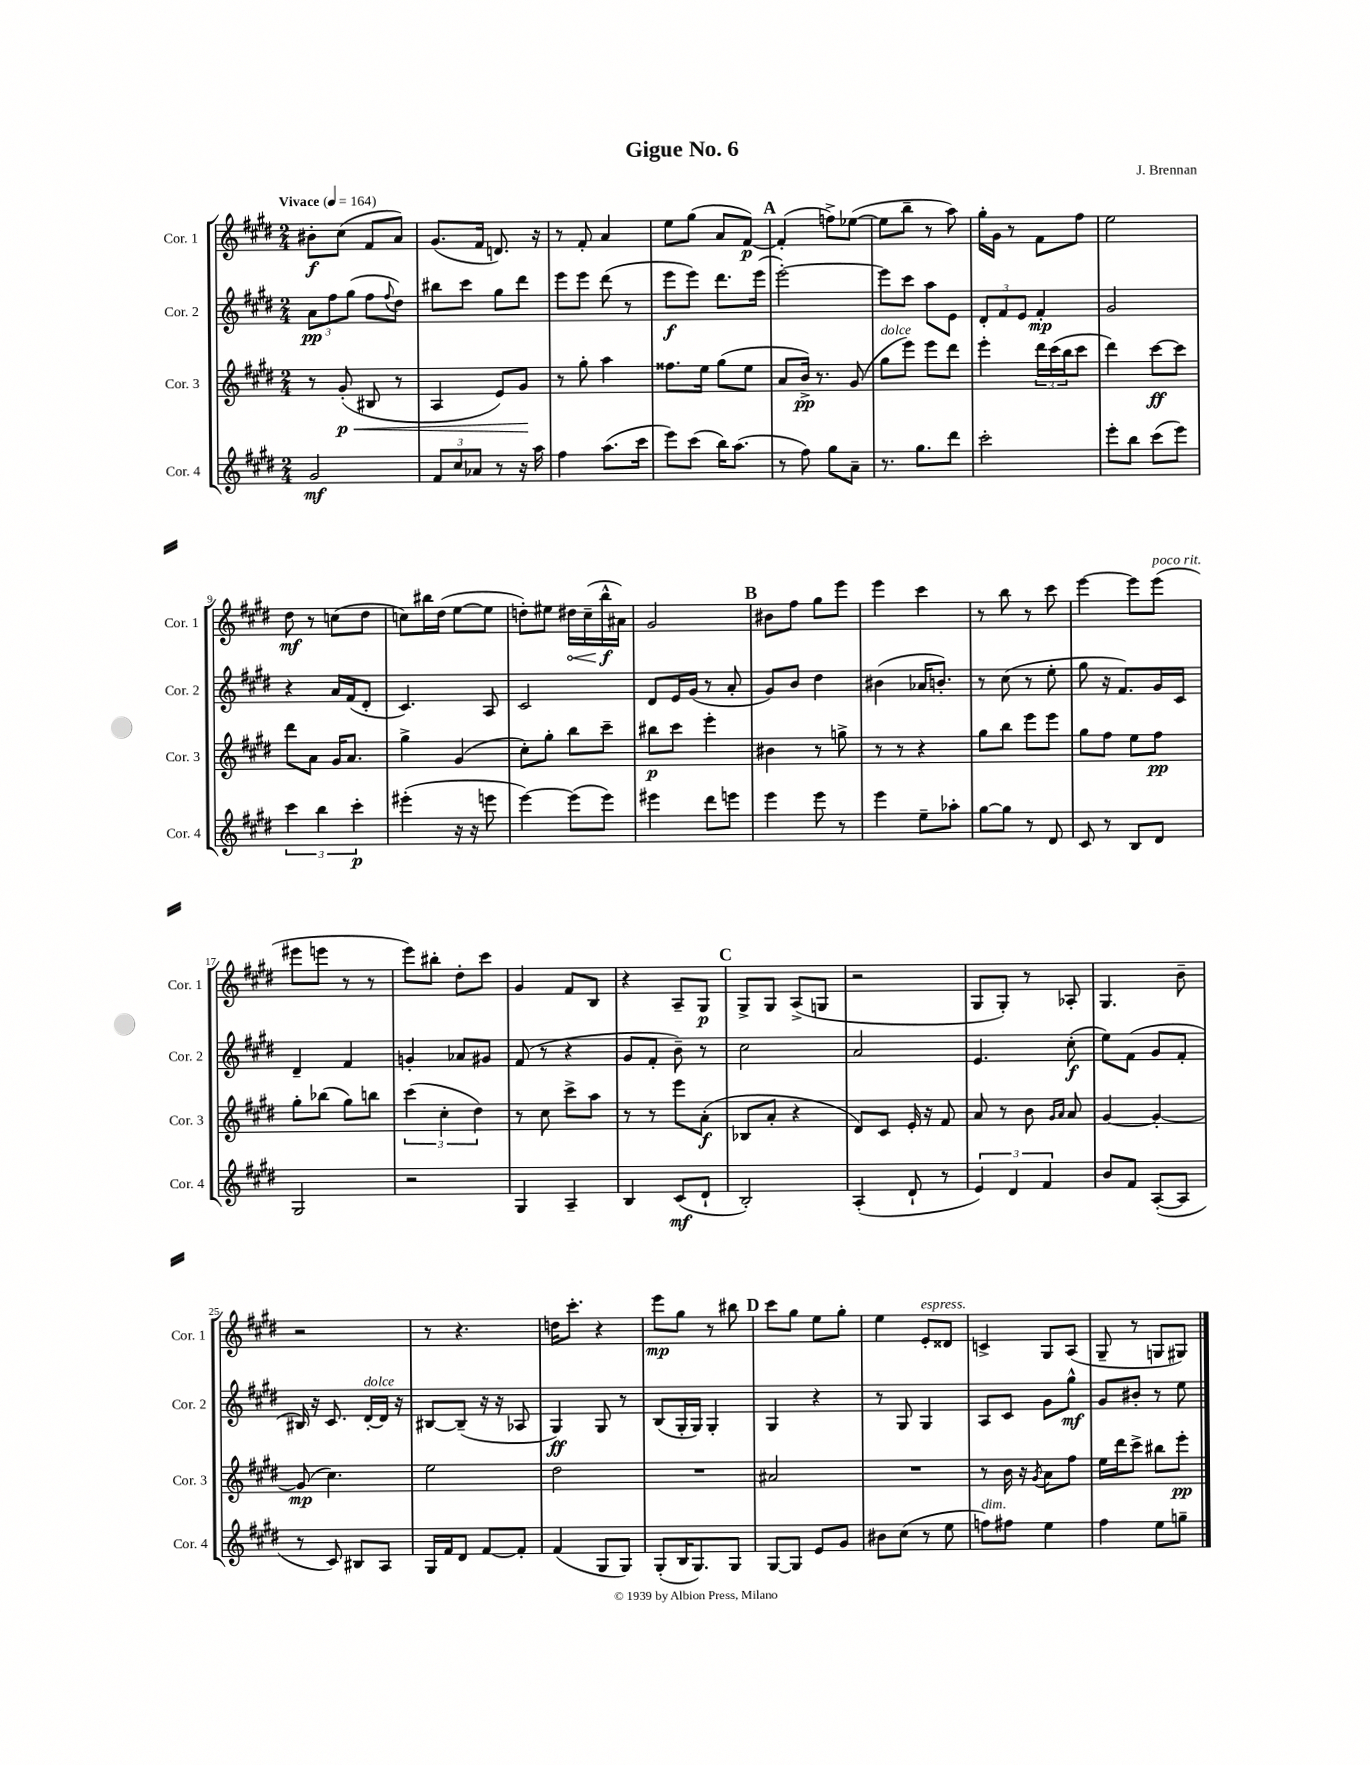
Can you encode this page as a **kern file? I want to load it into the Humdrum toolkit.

**kern	**dynam	**kern	**dynam	**kern	**dynam	**kern	**dynam
*part4	*part4	*part3	*part3	*part2	*part2	*part1	*part1
*staff4	*staff4	*staff3	*staff3	*staff2	*staff2	*staff1	*staff1
*I"Cor. 4	*	*I"Cor. 3	*	*I"Cor. 2	*	*I"Cor. 1	*
*I'Cor. 4	*	*I'Cor. 3	*	*I'Cor. 2	*	*I'Cor. 1	*
*clefG2	*	*clefG2	*	*clefG2	*	*clefG2	*
*k[f#c#g#d#]	*	*k[f#c#g#d#]	*	*k[f#c#g#d#]	*	*k[f#c#g#d#]	*
*M2/4	*	*M2/4	*	*M2/4	*	*M2/4	*
*MM164	*	*MM164	*	*MM164	*	*MM164	*
=1	=1	=1	=1	=1	=1	=1	=1
!	!	!	!	!	!	!LO:TX:a:B:t=Vivace	!
2g#/	mf	8r	.	12a\L	pp	8b#X'\L	f
.	.	.	.	12ff#\	.	.	.
!	!	!	!LO:HP:b	!	!	!	!
.	.	(8g#'/	< p	.	.	(8cc#\J	.
.	.	.	.	(12gg#\J	.	.	.
.	.	8B#X/	.	8ff#\L	.	8f#/L	.
.	.	.	.	8qqff#/	.	.	.
.	.	8r	.	8dd#\J)	.	8a/J)	.
=2	=2	=2	=2	=2	=2	=2	=2
12f#/L	.	4A/	.	8bb#X\L	.	(8.g#/L	.
12cc#/	.	.	.	.	.	.	.
.	.	.	.	8ccc#\J	.	.	.
12a-X/J	.	.	.	.	.	.	.
.	.	.	.	.	.	16f#/Jk	.
8r	.	8e/L)	.	8gg#\L	.	8.dn/)	.
16r	.	8g#/J	.	8ddd#\J	.	.	.
16aa\	.	.	.	.	.	16r	.
.	.	.	[	.	.	.	.
=3	=3	=3	=3	=3	=3	=3	=3
4ff#\	.	8r	.	8eee\L	.	8r	.
.	.	8gg#'\	.	8eee\J	.	8f#'/	.
(8.aa\L	.	4aa\	.	(8ddd#\	.	4a/	.
.	.	.	.	8r	.	.	.
16ccc#\Jk	.	.	.	.	.	.	.
=4	=4	=4	=4	=4	=4	=4	=4
8eee\L)	.	8.ff##X\L	.	8eee\L	f	8ee\L	.
(8ccc#\J	.	.	.	8eee\J)	.	(8gg#\J	.
.	.	16ee\Jk	.	.	.	.	.
16bb\KL)	.	(8gg#\L	.	8.ddd#\L	.	8a/L	.
(8.aa\J	.	.	.	.	.	.	.
.	.	8ee\J	.	.	.	[8f#/J)	p
.	.	.	.	(16eee\Jk	.	.	.
!!LO:REH:place=s1:t=A
=5	=5	=5	=5	=5	=5	=5	=5
8r	.	8a/L	.	[2eee'\)	.	(4f#'/]	.
8ff#\)	.	16b^/Jk)	pp	.	.	.	.
.	.	8.r	.	.	.	.	.
8gg#\L	.	.	.	.	.	8ffn^\L)	.
8a~\J	.	(8g#/	.	.	.	([8ee-X\J	.
=6	=6	=6	=6	=6	=6	=6	=6
!	!	!LO:TX:a:i:t=dolce	!	!	!	!	!
8.r	.	8gg#\L	.	8eee\L]	.	8ee-\L]	.
.	.	8eee\J)	.	8ccc#\J	.	8bb~\J	.
8.gg#\L	.	.	.	.	.	.	.
.	.	8eee\L	.	8aa\L	.	8r	.
8ddd#\J	.	8ddd#\J	.	8e\J	.	8aa\)	.
=7	=7	=7	=7	=7	=7	=7	=7
2ccc#'\	.	4eee'\	.	12d#'/L	.	16gg#'\LL	.
.	.	.	.	.	.	16g#\JJ	.
.	.	.	.	12f#/	.	.	.
.	.	.	.	.	.	8r	.
.	.	.	.	12e/J	.	.	.
.	.	24ddd#\LL	.	4f#'/	mp	8f#\L	.
.	.	(24ccc#\	.	.	.	.	.
.	.	24bb\J	.	.	.	.	.
.	.	8ccc#\J	.	.	.	8ff#\J	.
=8	=8	=8	=8	=8	=8	=8	=8
8eee'\L	.	4ddd#\)	.	2g#/	.	2ee\	.
8bb\J	.	.	.	.	.	.	.
(8ccc#\L	.	[8ccc#\L	ff	.	.	.	.
8eee\J)	.	8ccc#\J]	.	.	.	.	.
!!LO:LB:g=z
=9	=9	=9	=9	=9	=9	=9	=9
6ccc#\	.	8ddd#\L	.	4r	.	8dd#\	mf
.	.	8a\J	.	.	.	8r	.
6bb\	.	.	.	.	.	.	.
.	.	16g#/KL	.	16a/LL	.	(8ccn\L	.
.	.	8.a/J	.	(16f#/J	.	.	.
6ccc#'\	p	.	.	.	.	.	.
.	.	.	.	8d#'/J	.	8dd#\J	.
=10	=10	=10	=10	=10	=10	=10	=10
(4eee#X'\	.	4gg#^\	.	4.c#/)	.	8ccn\L)	.
.	.	.	.	.	.	16bb#X\L	.
.	.	.	.	.	.	(16dd#\JJ	.
16r	.	(4g#/	.	.	.	[8ee\L	.
16r	.	.	.	.	.	.	.
8eeen\	.	.	.	8A/	.	8ee\J]	.
=11	=11	=11	=11	=11	=11	=11	=11
[4eee\)	.	8cc#'\L)	.	2c#/	.	8ddn'\L)	.
.	.	8gg#'\J	.	.	.	8ee#X\J	.
!	!	!	!	!	!	!	!LO:HP:b
(8eee\L]	.	8bb\L	.	.	.	16dd#X\LL	<
.	.	.	.	.	.	(16cc#~\	.
8eee\J)	.	8ccc#~\J	.	.	.	16bb^^\	f
.	.	.	.	.	.	16a#X\JJ)	[
=12	=12	=12	=12	=12	=12	=12	=12
4eee#X\	.	8bb#X\L	p	8d#/L	.	2g#/	.
.	.	8ccc#\J	.	16e/L	.	.	.
.	.	.	.	(16g#/JJ	.	.	.
8ddd#\L	.	4eee'\	.	8r	.	.	.
8eeen\J	.	.	.	8a'/	.	.	.
!!LO:REH:place=s1:t=B
=13	=13	=13	=13	=13	=13	=13	=13
4eee\	.	4b#X\	.	8g#/L)	.	8b#X\L	.
.	.	.	.	8b/J	.	8ff#\J	.
8eee\	.	8r	.	4dd#\	.	8gg#\L	.
8r	.	8ggn^\	.	.	.	8eee\J	.
=14	=14	=14	=14	=14	=14	=14	=14
4eee\	.	8r	.	(4b#X\	.	4eee\	.
.	.	8r	.	.	.	.	.
8ee~\L	.	4r	.	16a-X/KL	.	4ccc#\	.
.	.	.	.	8.bn'/J)	.	.	.
8aa-X'\J	.	.	.	.	.	.	.
=15	=15	=15	=15	=15	=15	=15	=15
[8gg#\L	.	8gg#\L	.	8r	.	8r	.
8gg#\J]	.	8bb\J	.	(8cc#\	.	8bb\	.
8r	.	8eee\L	.	8r	.	8r	.
8d#/	.	8eee\J	.	8ee'\	.	8ccc#\	.
=16	=16	=16	=16	=16	=16	=16	=16
8c#/	.	8gg#\L	.	8gg#\	.	[4eee\	.
8r	.	8ff#\J	.	16r	.	.	.
.	.	.	.	8.f#/L)	.	.	.
8B/L	.	8ee\L	.	.	.	8eee\L]	.
!	!	!	!	!	!	!LO:TX:a:i:t=poco rit.	!
8d#/J	.	8ff#\J	pp	16g#/L	.	(8eee\J	.
.	.	.	.	16c#/JJ	.	.	.
!!LO:LB:g=z
=17	=17	=17	=17	=17	=17	=17	=17
2G#/	.	8gg#'\L	.	4d#~/	.	8eee#X\L	.
.	.	(8bb-X\J	.	.	.	8eeen\J	.
.	.	8gg#\L)	.	4f#/	.	8r	.
.	.	8bbn\J	.	.	.	8r	.
=18	=18	=18	=18	=18	=18	=18	=18
2r	.	(6ccc#\	.	4gn'/	.	8eee\L)	.
.	.	.	.	.	.	8bb#X'\J	.
.	.	6cc#'\	.	.	.	.	.
.	.	.	.	8a-X/L	.	8dd#'\L	.
.	.	6dd#\)	.	.	.	.	.
.	.	.	.	8g#X/J	.	8ccc#\J	.
=19	=19	=19	=19	=19	=19	=19	=19
4G#/	.	8r	.	(8f#/	.	4g#/	.
.	.	8cc#\	.	8r	.	.	.
4A~/	.	8ccc#^\L	.	4r	.	8f#/L	.
.	.	8aa\J	.	.	.	8B/J	.
=20	=20	=20	=20	=20	=20	=20	=20
4B/	.	8r	.	8g#/L	.	4r	.
.	.	8r	.	8f#'/J	.	.	.
(8c#/L	mf	8eee\L	.	8b~\)	.	8A~/L	.
8d#`/J	.	(8a'\J	f	8r	.	8G#/J	p
!!LO:REH:place=s1:t=C
=21	=21	=21	=21	=21	=21	=21	=21
2B'/)	.	8B-X/L	.	2cc#\	.	8G#^/L	.
.	.	8a'/J	.	.	.	8G#/J	.
.	.	4r	.	.	.	(8A^/L	.
.	.	.	.	.	.	8Gn/J	.
=22	=22	=22	=22	=22	=22	=22	=22
(4A'/	.	8d#/L)	.	2a/	.	2r	.
.	.	8c#/J	.	.	.	.	.
8d#`/	.	16e'/	.	.	.	.	.
.	.	16r	.	.	.	.	.
8r	.	8f#/	.	.	.	.	.
=23	=23	=23	=23	=23	=23	=23	=23
6e/)	.	8a/	.	4.e/	.	8G#/L	.
.	.	8r	.	.	.	8G#'/J)	.
6d#/	.	.	.	.	.	.	.
.	.	8b\	.	.	.	8r	.
6f#/	.	.	.	.	.	.	.
.	.	16qqg#/LL	.	.	.	.	.
.	.	16qqa/JJ	.	.	.	.	.
.	.	8a/	.	(8cc#'\	f	8A-X'/	.
=24	=24	=24	=24	=24	=24	=24	=24
8b/L	.	[4g#/	.	8ee\L)	.	4.G#/	.
8f#/J	.	.	.	(8f#\J	.	.	.
([8A'/L	.	4g#'/_	.	8g#/L	.	.	.
8A/J]	.	.	.	8f#'/J	.	8b~\	.
!!LO:LB:g=z
=25	=25	=25	=25	=25	=25	=25	=25
8r	.	(8g#/]	mp	16B#X/)	.	2r	.
.	.	.	.	16r	.	.	.
8c#/)	.	4.cc#\)	.	8.c#/	.	.	.
8B#X/L	.	.	.	.	.	.	.
!	!	!	!	!LO:TX:a:i:t=dolce	!	!	!
.	.	.	.	[16d#'/LL	.	.	.
8A/J	.	.	.	16d#/JJ]	.	.	.
.	.	.	.	16r	.	.	.
=26	=26	=26	=26	=26	=26	=26	=26
16G#/LL	.	2ee\	.	[8B#X/L	.	8r	.
16f#/J	.	.	.	.	.	.	.
8d#/J	.	.	.	(8B#~/J]	.	4.r	.
[8f#/L	.	.	.	16r	.	.	.
.	.	.	.	16r	.	.	.
8f#'/J]	.	.	.	8A-X/	.	.	.
=27	=27	=27	=27	=27	=27	=27	=27
(4f#/	.	2dd#\	.	4G#/)	ff	16ddn\KL	.
.	.	.	.	.	.	8.ccc#'\J	.
8G#/L	.	.	.	8G#/	.	4r	.
8G#/J)	.	.	.	8r	.	.	.
=28	=28	=28	=28	=28	=28	=28	=28
(8G#'/L	.	2r	.	(8B/L	.	8eee\L	mp
16B/K	.	.	.	16G#'/L	.	8gg#\J	.
8.G#/)	.	.	.	16G#/JJ)	.	.	.
.	.	.	.	4G#'/	.	8r	.
8G#/J	.	.	.	.	.	8bb#X\	.
!!LO:REH:place=s1:t=D
=29	=29	=29	=29	=29	=29	=29	=29
[8G#/L	.	2a#X/	.	4G#/	.	8ccc#\L	.
8G#/J]	.	.	.	.	.	8gg#\J	.
8e/L	.	.	.	4r	.	8ee\L	.
8g#/J	.	.	.	.	.	8gg#'\J	.
=30	=30	=30	=30	=30	=30	=30	=30
8b#X\L	.	2r	.	8r	.	4ee\	.
(8cc#\J	.	.	.	8G#/	.	.	.
!	!	!	!	!	!	!LO:TX:a:i:t=espress.	!
8r	.	.	.	4G#/	.	8e'/L	.
8ee\	.	.	.	.	.	8d##X/J	.
=31	=31	=31	=31	=31	=31	=31	=31
!LO:TX:a:i:t=dim.	!	!	!	!	!	!	!
8ffn\L)	.	8r	.	8A/L	.	4cn^/	.
8ff#X\J	.	16b\	.	8c#/J	.	.	.
.	.	16r	.	.	.	.	.
.	.	8qg#/	.	.	.	.	.
4ee\	.	8a\L	.	8g#\L	.	8G#/L	.
.	.	8ff#\J	.	8gg#^^\J	mf	(8A/J	.
=32	=32	=32	=32	=32	=32	=32	=32
4ff#\	.	16ee\LL	.	8g#/L	.	8G#~/	.
.	.	16ddd#\J	.	.	.	.	.
.	.	8ccc#^\J	.	8b#X'/J	.	8r	.
8ee\L	.	8bb#X\L	.	8r	.	8Gn/L	.
8ggn~\J	.	8eee'\J	pp	8ee\	.	8G#X/J)	.
==	==	==	==	==	==	==	==
*-	*-	*-	*-	*-	*-	*-	*-
